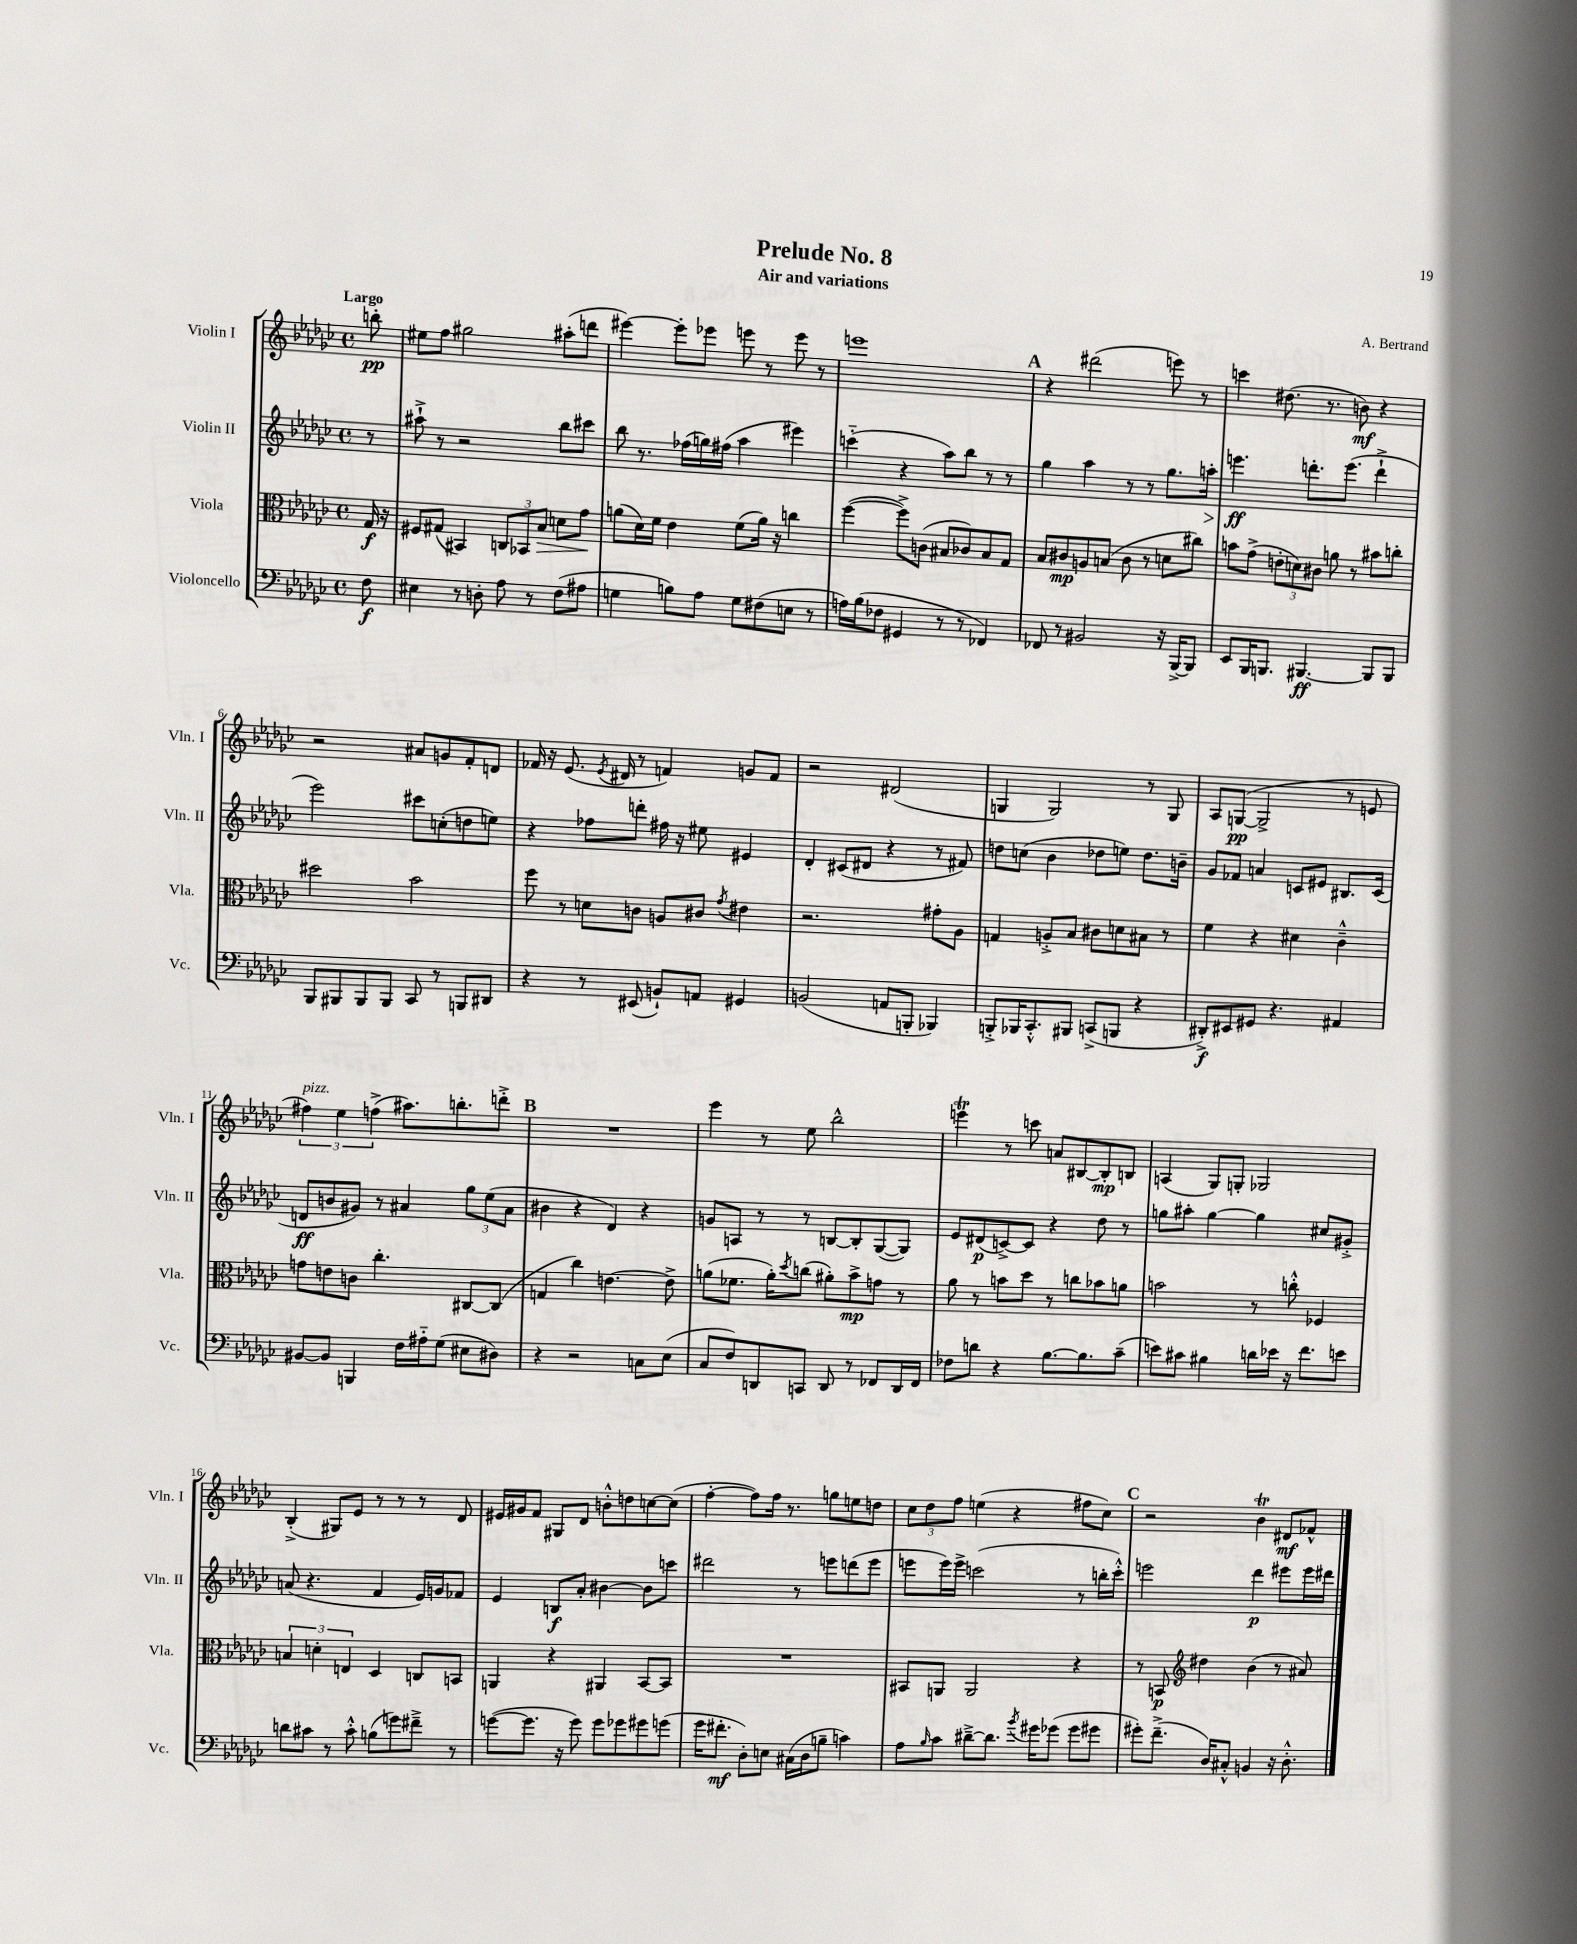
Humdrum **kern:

**kern	**dynam	**kern	**dynam	**kern	**dynam	**kern	**dynam
*part4	*part4	*part3	*part3	*part2	*part2	*part1	*part1
*staff4	*staff4	*staff3	*staff3	*staff2	*staff2	*staff1	*staff1
*I"Violoncello	*	*I"Viola	*	*I"Violin II	*	*I"Violin I	*
*I'Vc.	*	*I'Vla.	*	*I'Vln. II	*	*I'Vln. I	*
*clefF4	*	*clefC3	*	*clefG2	*	*clefG2	*
*k[b-e-a-d-g-c-]	*	*k[b-e-a-d-g-c-]	*	*k[b-e-a-d-g-c-]	*	*k[b-e-a-d-g-c-]	*
*M4/4	*	*M4/4	*	*M4/4	*	*M4/4	*
*met(c)	*	*met(c)	*	*met(c)	*	*met(c)	*
=	=	=	=	=	=	=	=
!	!	!	!	!	!	!LO:TX:a:B:t=Largo	!
8F\	f	16G-/	f	8r	.	8bbn'\	pp
.	.	16r	.	.	.	.	.
=1	=1	=1	=1	=1	=1	=1	=1
4E#X\	.	8F#X/L	.	8aa#X`^\	.	8ee#X\L	.
.	.	(8G#X/J	.	8r	.	8ff\J	.
8r	.	4BB#X/)	.	2r	.	2gg#X\	.
8Dn'\	.	.	.	.	.	.	.
8A-\	.	12Cn/L	.	.	.	.	.
.	.	12BB-X/	.	.	.	.	.
8r	.	.	.	.	.	.	.
!	!	!	!LO:HP:b	!	!	!	!
.	.	12B-/J	>	.	.	.	.
(8F\L	.	8dn\L	.	8bb-\L	.	(8aa#X'\L	.
8A#X\J	.	8g-\J	.	8ccc#X\J	.	8dddn\J	.
.	.	.	]	.	.	.	.
=2	=2	=2	=2	=2	=2	=2	=2
4Gn\	.	(8an\L	.	8bb-\	.	[4eee#X\)	.
.	.	16d-\L)	.	8.r	.	.	.
.	.	16f\JJ	.	.	.	.	.
8Bn\L)	.	4e-\	.	.	.	8eee#'\L]	.
.	.	.	.	(16ff-X\LL	.	.	.
8A-\J	.	.	.	16ggn\)	.	8eee-X\J	.
.	.	.	.	(16ff#X\JJ	.	.	.
8G\L	.	(8f\L	.	4aa-\	.	8eeen\	.
(8F#X\	.	16a\Jk)	.	.	.	8r	.
.	.	16r	.	.	.	.	.
8En\J	.	4ccn\	.	4eee#X\)	.	8eee\	.
8r	.	.	.	.	.	8r	.
=3	=3	=3	=3	=3	=3	=3	=3
16An\LL)	.	([4ff\	.	(4cccn\	.	1eeen	.
(16B-\J	.	.	.	.	.	.	.
8F-X\J	.	.	.	.	.	.	.
4GG#X/	.	8ff^\L])	.	4r	.	.	.
.	.	(8cn\J	.	.	.	.	.
8r	.	8B#X/L	.	8aa-\L)	.	.	.
8r	.	8c-X/)	.	8bb-\J	.	.	.
4FF-X/)	.	8B#/	.	8r	.	.	.
.	.	8G-/J	.	8r	.	.	.
!!LO:REH:place=s1:t=A
=4	=4	=4	=4	=4	=4	=4	=4
8FF-X/	.	8B-/L	.	4gg-\	.	4r	.
8r	.	8c#X/	mp	.	.	.	.
2BB#X/	.	8An/	.	4aa-\	.	(2ddd#X\	.
.	.	(8Bn/J	.	.	.	.	.
.	.	8c#\	.	8r	.	.	.
.	.	8r	.	8r	.	.	.
16r	.	8dn\L	.	8.gg-\L	.	8eeen\)	.
[16BBB-^/KL	.	.	.	.	.	.	.
8BBB-/J]	.	8cc#X\J)	.	.	.	8r	.
!	!	!	!	!	!LO:HP:b	!	!
.	.	.	.	16aan'\Jk	>	.	.
=5	=5	=5	=5	=5	=5	=5	=5
8EE-/L	.	8bn\L	.	4.eeen\	ff	4cccn\	.
16BBB-/K	.	(8g-^\J	.	.	.	.	.
8.BBBn/J	.	.	.	.	.	.	.
.	.	12en'\L	.	.	.	(8.dd#X\	.
.	.	12dn\)	.	.	.	.	.
[4.BBB#X/	ff	.	.	8.dddn'\L	]	.	.
.	.	12c#X\J	.	.	.	.	.
.	.	.	.	.	.	8.r	.
.	.	8an\	.	.	.	.	.
.	.	.	.	(8.eee\J	.	.	.
.	.	8r	.	.	.	8bn\)	mf
8BBB#/L]	.	8b#X\L	.	4ddd`^\	.	4r	.
8BBB#/J	.	8ccn'\J	.	.	.	.	.
!!LO:LB:g=z
=6	=6	=6	=6	=6	=6	=6	=6
8BBB-/L	.	2dd#X\	.	2eee-\)	.	2r	.
8BBB#X/	.	.	.	.	.	.	.
8BBB#/	.	.	.	.	.	.	.
8BBB#/J	.	.	.	.	.	.	.
8CC-/	.	2b-\	.	8ccc#X\L	.	8a#X/L	.
8r	.	.	.	(8ccn'\	.	8gn/	.
8BBBn/L	.	.	.	8ddn\	.	8f'/	.
8DD#X/J	.	.	.	8een\J)	.	8dn/J	.
=7	=7	=7	=7	=7	=7	=7	=7
4r	.	8ff\	.	4r	.	16f-X/	.
.	.	.	.	.	.	16r	.
.	.	8r	.	.	.	(8.e-/	.
8r	.	8dn\L	.	8ff-X\L	.	.	.
.	.	.	.	.	.	8qe-/	.
.	.	.	.	.	.	16d#X/	.
(8EE#X/	.	8cn\J	.	8dddn'\J	.	8r	.
8BBn`/L)	.	8An/L	.	16ff#X\	.	4fn/)	.
.	.	.	.	16r	.	.	.
8AAn/J	.	8c#X/J	.	8ee#X\	.	.	.
.	.	8qg-/	.	.	.	.	.
4GG#X/	.	4e#X\	.	4e#X/	.	8gn/L	.
.	.	.	.	.	.	8f/J	.
=8	=8	=8	=8	=8	=8	=8	=8
(2BBn/	.	2.r	.	4d-'/	.	2r	.
.	.	.	.	(8c#X/L	.	.	.
.	.	.	.	8d#X/J	.	.	.
8AAn/L	.	.	.	4r	.	(2d#X/	.
8BBBn'/J	.	.	.	.	.	.	.
4BBB-X/)	.	8g#X'\L	.	8r	.	.	.
.	.	8A-\J	.	8f#X/)	.	.	.
=9	=9	=9	=9	=9	=9	=9	=9
8BBBn'^/L	.	4Gn/	.	8ddn\L	.	4Gn/	.
16BBB-X/K	.	.	.	(8ccn\J	.	.	.
8.CC-'^^/	.	.	.	.	.	.	.
.	.	8An'^/L	.	4b-\	.	2G/)	.
8BBB#X/J	.	8B-/J	.	.	.	.	.
(8CCn^/L	.	8c#X\L	.	8dd-X\L	.	.	.
8BBBn/J	.	8dn\	.	8een\J)	.	.	.
4r	.	8B#X\J	.	8.dd-\L	.	8r	.
.	.	8r	.	.	.	8G/	.
.	.	.	.	16bn~\Jk	.	.	.
=10	=10	=10	=10	=10	=10	=10	=10
8DD#X'^/L)	f	4f\	.	8g-/L	.	8A-/L	.
8EE#X/	.	.	.	8f-X/J	.	([8Gn/J	pp
8GG#X/J	.	4r	.	4an/	.	2G^/]	.
4.r	.	.	.	.	.	.	.
.	.	4d#X\	.	8cn/L	.	.	.
.	.	.	.	8e#X/J	.	.	.
4AA#X/	.	4c-~^^\	.	8.B#X/L	.	8r	.
.	.	.	.	.	.	8en/	.
.	.	.	.	(16c/Jk	.	.	.
!!LO:LB:g=z
=11	=11	=11	=11	=11	=11	=11	=11
!	!	!	!	!	!	!LO:TX:a:i:t=pizz.	!
[8BB#X/L	.	8gn\L	.	8dn/L	ff	6ff#X\)	.
8BB#/J]	.	8en\	.	8bn/	.	.	.
.	.	.	.	.	.	6ee-\	.
4BBBn/	.	8cn\J	.	8g#X/J)	.	.	.
.	.	.	.	.	.	(6ffn^\	.
.	.	4.cc-'\	.	8r	.	.	.
16F\LL	.	.	.	4a#X/	.	8.aa#X\L)	.
16A#X\J	.	.	.	.	.	.	.
(8G-\J	.	.	.	.	.	.	.
.	.	.	.	.	.	8.bbn'\	.
8E#X\L	.	[8C#X/L	.	12gg-\L	.	.	.
.	.	.	.	(12ee-\	.	.	.
8D#X\J)	.	(8C#/J]	.	.	.	8dddn'^\J	.
.	.	.	.	12a#\J	.	.	.
!!LO:REH:place=s1:t=B
=12	=12	=12	=12	=12	=12	=12	=12
4r	.	4Gn/	.	4b#X\	.	1r	.
2r	.	4cc-\)	.	4r	.	.	.
.	.	[4.en\	.	4d-/)	.	.	.
8Cn\L	.	.	.	4r	.	.	.
(8E-\J	.	8e^\]	.	.	.	.	.
=13	=13	=13	=13	=13	=13	=13	=13
8C-/L	.	(8an\L	.	8gn/L	.	4eee-\	.
8F/)	.	8.f-X\J	.	8An/J	.	.	.
8DDn/	.	.	.	8r	.	8r	.
.	.	16a'\KL)	.	.	.	.	.
.	.	8qdd-/	.	.	.	.	.
8CCn/J	.	(8ccn\J	.	8r	.	8ee-\	.
8DD/	.	8a#X'\L)	.	[8Bn/L	.	2bb-^^\	.
8r	.	8b-^\	mp	8B'/]	.	.	.
8FF-X/L	.	8gn\J	.	([8G-/	.	.	.
16DD/L	.	8r	.	8G-/J])	.	.	.
16FF-/JJ	.	.	.	.	.	.	.
=14	=14	=14	=14	=14	=14	=14	=14
8F-X\L	.	8a-\	.	8e-/L	.	4eeent\	.
8dn\J	.	8r	.	(8d#X/	p	.	.
4r	.	8bn\L	.	[8cn^/)	.	8r	.
.	.	8dd-\J	.	8c/J]	.	8cccn\	.
[8.B-\L	.	8r	.	4r	.	8an/L	.
.	.	8ccn\L	.	.	.	[8B#X/	.
8.B-\]	.	.	.	.	.	.	.
.	.	8b-X\	.	8dd-\	.	8B#'/]	mp
(8c-~\J	.	8an\J	.	8r	.	8Bn/J	.
=15	=15	=15	=15	=15	=15	=15	=15
8en\L)	.	2bn\	.	8ggn\L	.	(4An/	.
8c#X\J	.	.	.	8aa#X'\J	.	.	.
4B#X\	.	.	.	[4gg\	.	8G-/L)	.
.	.	.	.	.	.	8Gn'/J	.
16dn\LL	.	8r	.	4gg\]	.	2G-X/	.
16e-X\JJ	.	.	.	.	.	.	.
16r	.	8ccn'^^\	.	.	.	.	.
8.f\L	.	.	.	.	.	.	.
.	.	4F-X/	.	8cc#X/L	.	.	.
8en\J	.	.	.	8g#X'^/J	.	.	.
!!LO:LB:g=z
=16	=16	=16	=16	=16	=16	=16	=16
8dn\L	.	6Bn/	.	(8an/	.	(4B-'^/	.
8c#X\J	.	.	.	4.r	.	.	.
.	.	6dn'\	.	.	.	.	.
8r	.	.	.	.	.	8G#X/L)	.
.	.	6En/	.	.	.	.	.
8c#'^^\	.	.	.	.	.	8e-/J	.
(8Bn\L	.	4D-/	.	4f/	.	8r	.
8gn\)	.	.	.	.	.	8r	.
8f#X~^\J	.	8Cn/L	.	16e-/LL)	.	8r	.
.	.	.	.	16gn/J	.	.	.
8r	.	8BBn/J	.	8f-X/J	.	8d-/	.
=17	=17	=17	=17	=17	=17	=17	=17
([8gn\L	.	4AAn/	.	4e-/	.	16e#X/LL	.
.	.	.	.	.	.	16g#X/J	.
8.g\J]	.	.	.	.	.	8f/J	.
.	.	4r	.	8Bn/L	f	8G#X/L	.
16r	.	.	.	.	.	.	.
8g\)	.	.	.	8a-'/J	.	8d-/J	.
8g\L	.	4AA#X/	.	[4b#X\	.	8bn'^^\L	.
8g-X\	.	.	.	.	.	8ddn\	.
8g#X\	.	[8BB-/L	.	8b#\L]	.	[8ccn\	.
(8gn\J	.	8BB-/J]	.	8cccn\J	.	(8cc\J]	.
=18	=18	=18	=18	=18	=18	=18	=18
16g-\KL	.	1r	.	2ddd#X\	.	[4ff'\	.
8.f#X'\J	mf	.	.	.	.	.	.
8D-'\L)	.	.	.	.	.	8ff\L])	.
8En\J	.	.	.	.	.	16ff\Jk	.
.	.	.	.	.	.	8.r	.
(16C#X\LL	.	.	.	8r	.	.	.
16D-\J	.	.	.	.	.	.	.
8Bn~\J	.	.	.	8eeen\L	.	8ggn\L	.
4cn\)	.	.	.	(8dddn\	.	8een\	.
.	.	.	.	8eee\J	.	8ddn\J	.
=19	=19	=19	=19	=19	=19	=19	=19
8A-\L	.	8BB#X/L	.	8eeen\L	.	12cc-\L	.
.	.	.	.	.	.	12dd-\	.
16qqB-/	.	.	.	.	.	.	.
8c-\J	.	8AAn/J	.	16eee\L)	.	.	.
.	.	.	.	.	.	12ff\J	.
.	.	.	.	16eee^\JJ	.	.	.
[8d#X~^\L	.	2AA/	.	(2cccn\	.	(4een\	.
8.d#\J]	.	.	.	.	.	.	.
.	.	.	.	.	.	4r	.
8qb-/	.	.	.	.	.	.	.
16g#X\KL	.	.	.	.	.	.	.
(8g-X\J	.	.	.	.	.	.	.
8g-\L	.	4r	.	8r	.	8ff#X\L	.
8g#X\J	.	.	.	16bbn'\LL	.	8cc-\J)	.
.	.	.	.	16ccc'^^\JJ)	.	.	.
!!LO:REH:place=s1:t=C
=20	=20	=20	=20	=20	=20	=20	=20
8g#X'\L)	.	8r	.	2eeen\	.	2r	.
(8.f~^\J	.	8BBn/	p	.	.	.	.
*	*	*clefG2	*	*	*	*	*
.	.	4dd#X\	.	.	.	.	.
16D-/KL)	.	.	.	.	.	.	.
8C#X'^^/J	.	.	.	.	.	.	.
4BBn/	.	(4b-\	.	4ddd-\	p	4b-t\	.
16r	.	8r	.	8eee#X\L	.	8d#X/L	mf
8.D-'^^\	.	.	.	.	.	.	.
.	.	8a#X/)	.	16eee#\L	.	8f-X^^/J	.
.	.	.	.	16ddd#X\JJ	.	.	.
==	==	==	==	==	==	==	==
*-	*-	*-	*-	*-	*-	*-	*-
